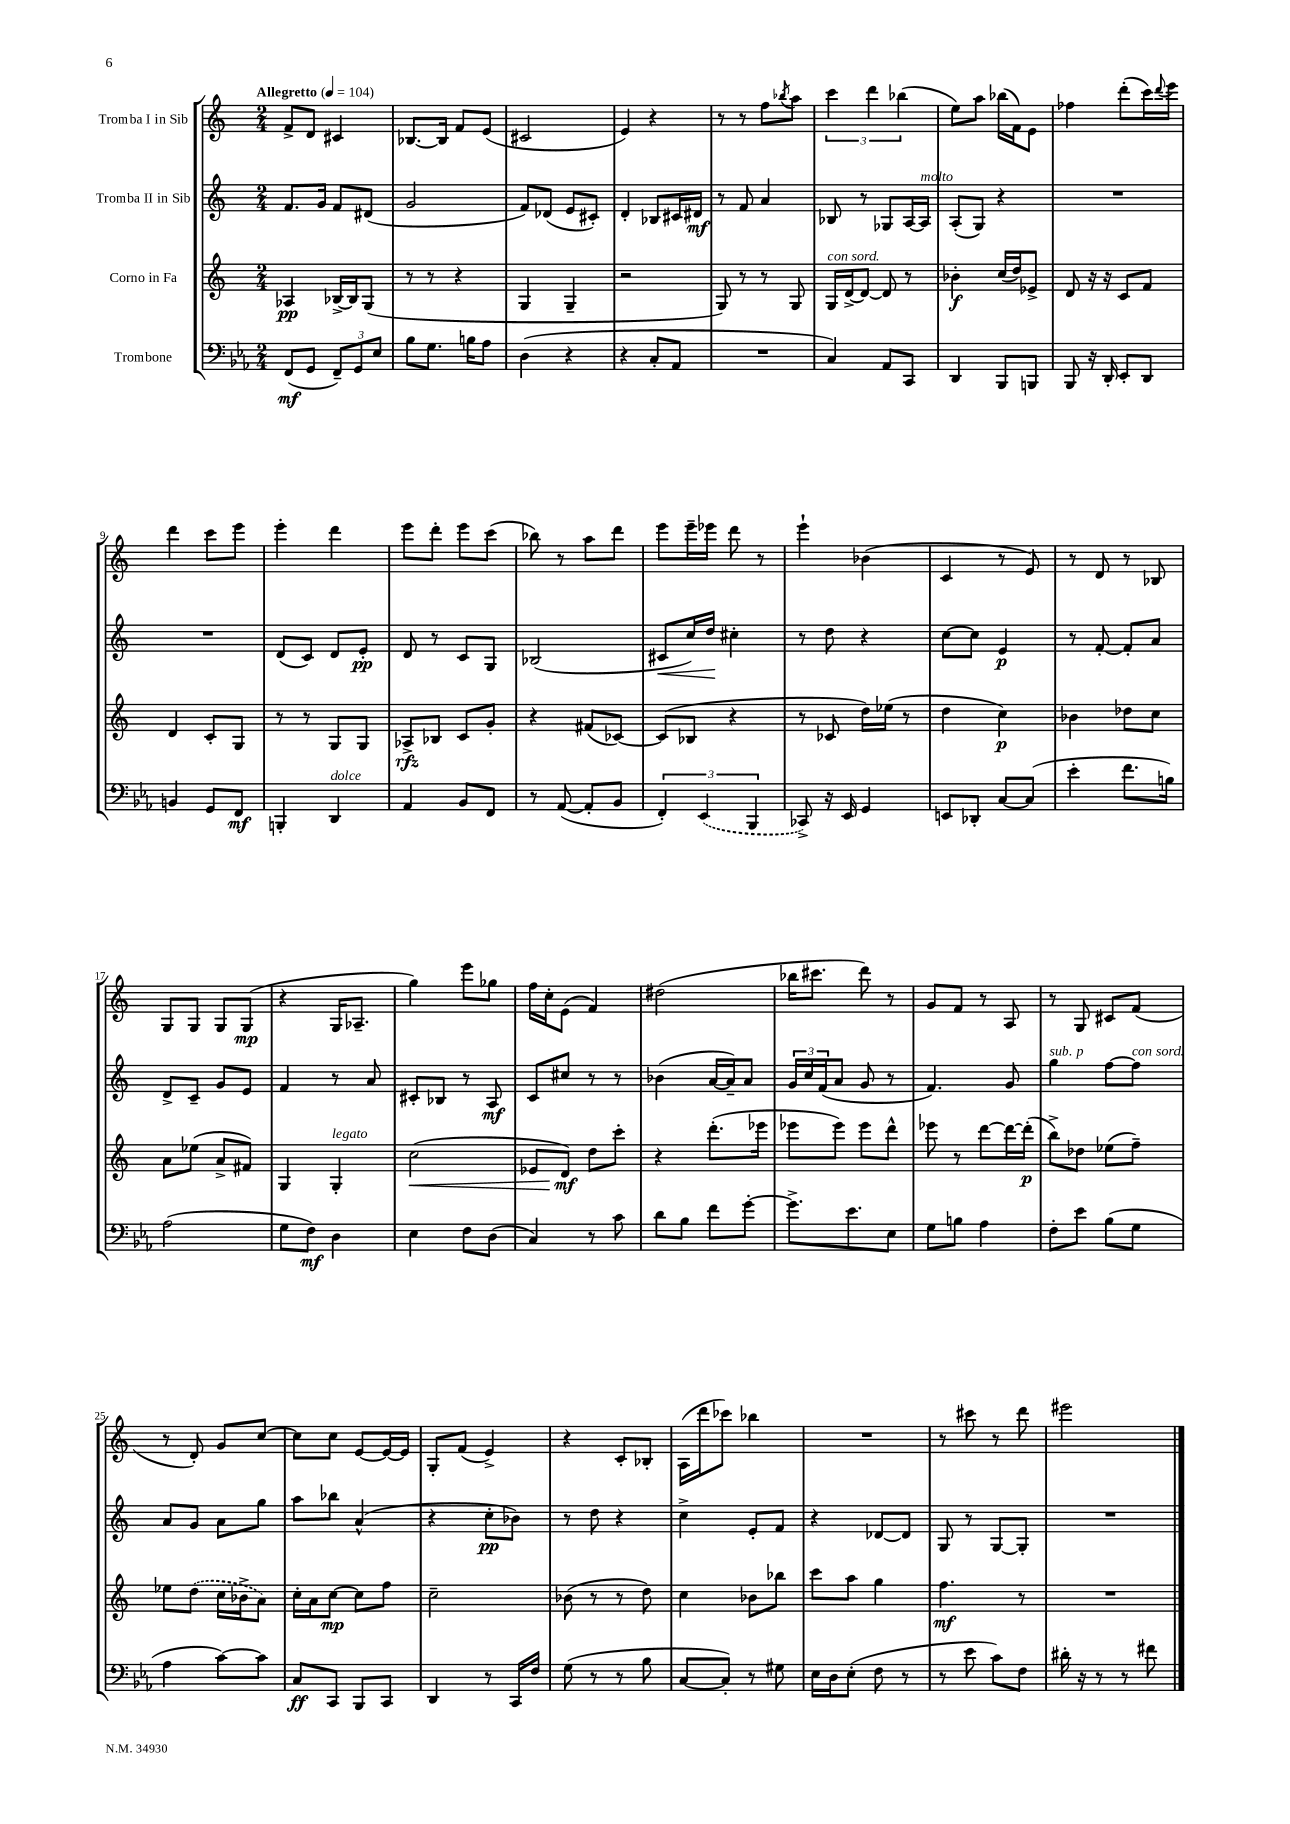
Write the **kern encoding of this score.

**kern	**kern	**kern	**kern
*staff4	*staff3	*staff2	*staff1
*clefF4	*clefG2	*clefG2	*clefG2
*k[b-e-a-]	*k[]	*k[]	*k[]
*M2/4	*M2/4	*M2/4	*M2/4
*MM104	*MM104	*MM104	*MM104
(8FF	4A-	8.f	8f^
8GG	.	.	8d
.	.	16g	.
12FF~)	[16B-^	8f	4c#
.	16B-]	.	.
12GG	.	.	.
.	(8G	(8d#	.
12E-	.	.	.
=	=	=	=
8B-	8r	2g	[8.B-
8.G	8r	.	.
.	.	.	16B-]
.	4r	.	8f
16B	.	.	.
8A-	.	.	(8e
=	=	=	=
(4D	4G	8f)	2c#
.	.	(8d-	.
4r	4G~	8e	.
.	.	8c#')	.
=	=	=	=
4r	2r	4d'	4e)
8C'	.	8B-	4r
8AA-	.	16c#	.
.	.	16d#	.
=	=	=	=
2r	8G)	8r	8r
.	8r	8f	8r
.	8r	4a	8ff
.	.	.	8qbb-
.	8G	.	8aa
=	=	=	=
4C)	16G	8B-	6ccc
.	[16d^	.	.
.	8d_	8r	.
.	.	.	6ddd
8AA-	8d]	8G-	.
.	.	.	(6bb-
8CC	8r	[16A	.
.	.	16A]	.
=	=	=	=
4DD	4b-'	(8A'	8ee)
.	.	8G)	8aa
8BBB-	(16cc	4r	(16bb-
.	16dd)	.	16f)
8BBB	8e-^	.	8e
=	=	=	=
8BBB-	8d	2r	4ff-
16r	16r	.	.
16DD'	16r	.	.
8EE-'	8c	.	(8ddd'
8DD	8f	.	16ccc)
.	.	.	8qqddd
.	.	.	16eee
=	=	=	=
4BB	4d	2r	4ddd
8GG	8c'	.	8ccc
8FF	8G	.	8eee
=	=	=	=
4BBB'	8r	(8d	4eee'
.	8r	8c)	.
4DD	8G	8d	4ddd
.	8G	8e'	.
=	=	=	=
4AA-	8A-^	8d	8eee
.	8B-	8r	8ddd'
8BB-	8c	8c	8eee
8FF	8g'	8G	(8ccc
=	=	=	=
8r	4r	(2B-	8bb-)
([8AA-	.	.	8r
8AA-']	(8f#	.	8aa
8BB-	[8c-)	.	8ddd
=	=	=	=
6FF')	(8c-]	8c#	8eee
.	8B-	16cc)	16eee~
(6EE-	.	.	.
.	.	16dd	16eee-
.	4r	4cc#'	8ddd
6BBB-	.	.	.
.	.	.	8r
=	=	=	=
8CC-^)	8r	8r	4eee`
16r	8c-	8dd	.
16EE-	.	.	.
4GG	16dd)	4r	(4b-
.	(16ee-	.	.
.	8r	.	.
=	=	=	=
8EE	4dd	[8cc	4c
8DD-'	.	8cc]	.
[8C	4cc)	4e	8r
(8C]	.	.	8e)
=	=	=	=
4e-'	4b-	8r	8r
.	.	[8f'	8d
8.f	8dd-	8f']	8r
.	8cc	8a	8B-
16B)	.	.	.
=	=	=	=
(2A-	8a	8d^	8G
.	(8ee-	8c~	8G
.	8a^	8g	8G
.	8f#)	8e	(8G
=	=	=	=
8G	4G	4f	4r
8F)	.	.	.
4D	4G'	8r	16G
.	.	.	8.A-~
.	.	8a	.
=	=	=	=
4E-	(2cc	8c#'	4gg)
.	.	8B-	.
8F	.	8r	8eee
(8D	.	8A	8gg-
=	=	=	=
4C)	8e-	8c	16ff
.	.	.	16cc'
.	8d)	8cc#	(8e
8r	8dd	8r	4f)
8c	8ccc'	8r	.
=	=	=	=
8d	4r	(4b-	(2dd#
8B-	.	.	.
8f	(8.ddd'	[16a	.
.	.	16a~])	.
[8g'	.	8a	.
.	16eee-	.	.
=	=	=	=
8.g^]	8eee-	24g	16bb-
.	.	24cc	.
.	.	.	8.ccc#
.	.	(24f	.
.	8eee-)	8a	.
8.e-	.	.	.
.	8eee-	8g	8ddd)
8E-	8ddd^^	8r	8r
=	=	=	=
8G	8eee-	4.f)	8g
8B	8r	.	8f
4A-	[8ddd	.	8r
.	16ddd_	8g	8A
.	(16ddd']	.	.
=	=	=	=
8F'	8bb^)	4gg	8r
8e-	8dd-	.	8G
(8B-	(8ee-	[8ff	8c#
8G	8ff~)	8ff]	(8f
=	=	=	=
4A-	8ee-	8a	8r
.	(8dd	8g	8d')
[8c)	16cc	8a	8g
.	16b-^	.	.
8c]	8a)	8gg	[8cc
=	=	=	=
8C	16cc'	8aa	8cc]
.	16a	.	.
8CC	[8cc	8bb-	8cc
8BBB-	8cc]	(4a^^	[8e
8CC	8ff	.	16e_
.	.	.	16e]
=	=	=	=
4DD	2cc~	4r	8G'
.	.	.	(8f
8r	.	8cc'	4e^)
16CC	.	8b-)	.
16F	.	.	.
=	=	=	=
(8G	(8b-	8r	4r
8r	8r	8dd	.
8r	8r	4r	8c'
8B-	8dd)	.	8B-'
=	=	=	=
[8C	4cc	4cc^	(16A
.	.	.	16ddd
8C'])	.	.	8ccc-)
8r	8b-	8e'	4bb-
8G#	8bb-	8f	.
=	=	=	=
16E-	8ccc	4r	2r
16D	.	.	.
(8E-'	8aa	.	.
8F	4gg	[8d-	.
8r	.	8d-]	.
=	=	=	=
8r	4.ff	8G	8r
8e-	.	8r	8ccc#
8c)	.	[8G	8r
8F	8r	8G']	8ddd
=	=	=	=
16d#'	2r	2r	2eee#
16r	.	.	.
8r	.	.	.
8r	.	.	.
8f#	.	.	.
==	==	==	==
*-	*-	*-	*-
